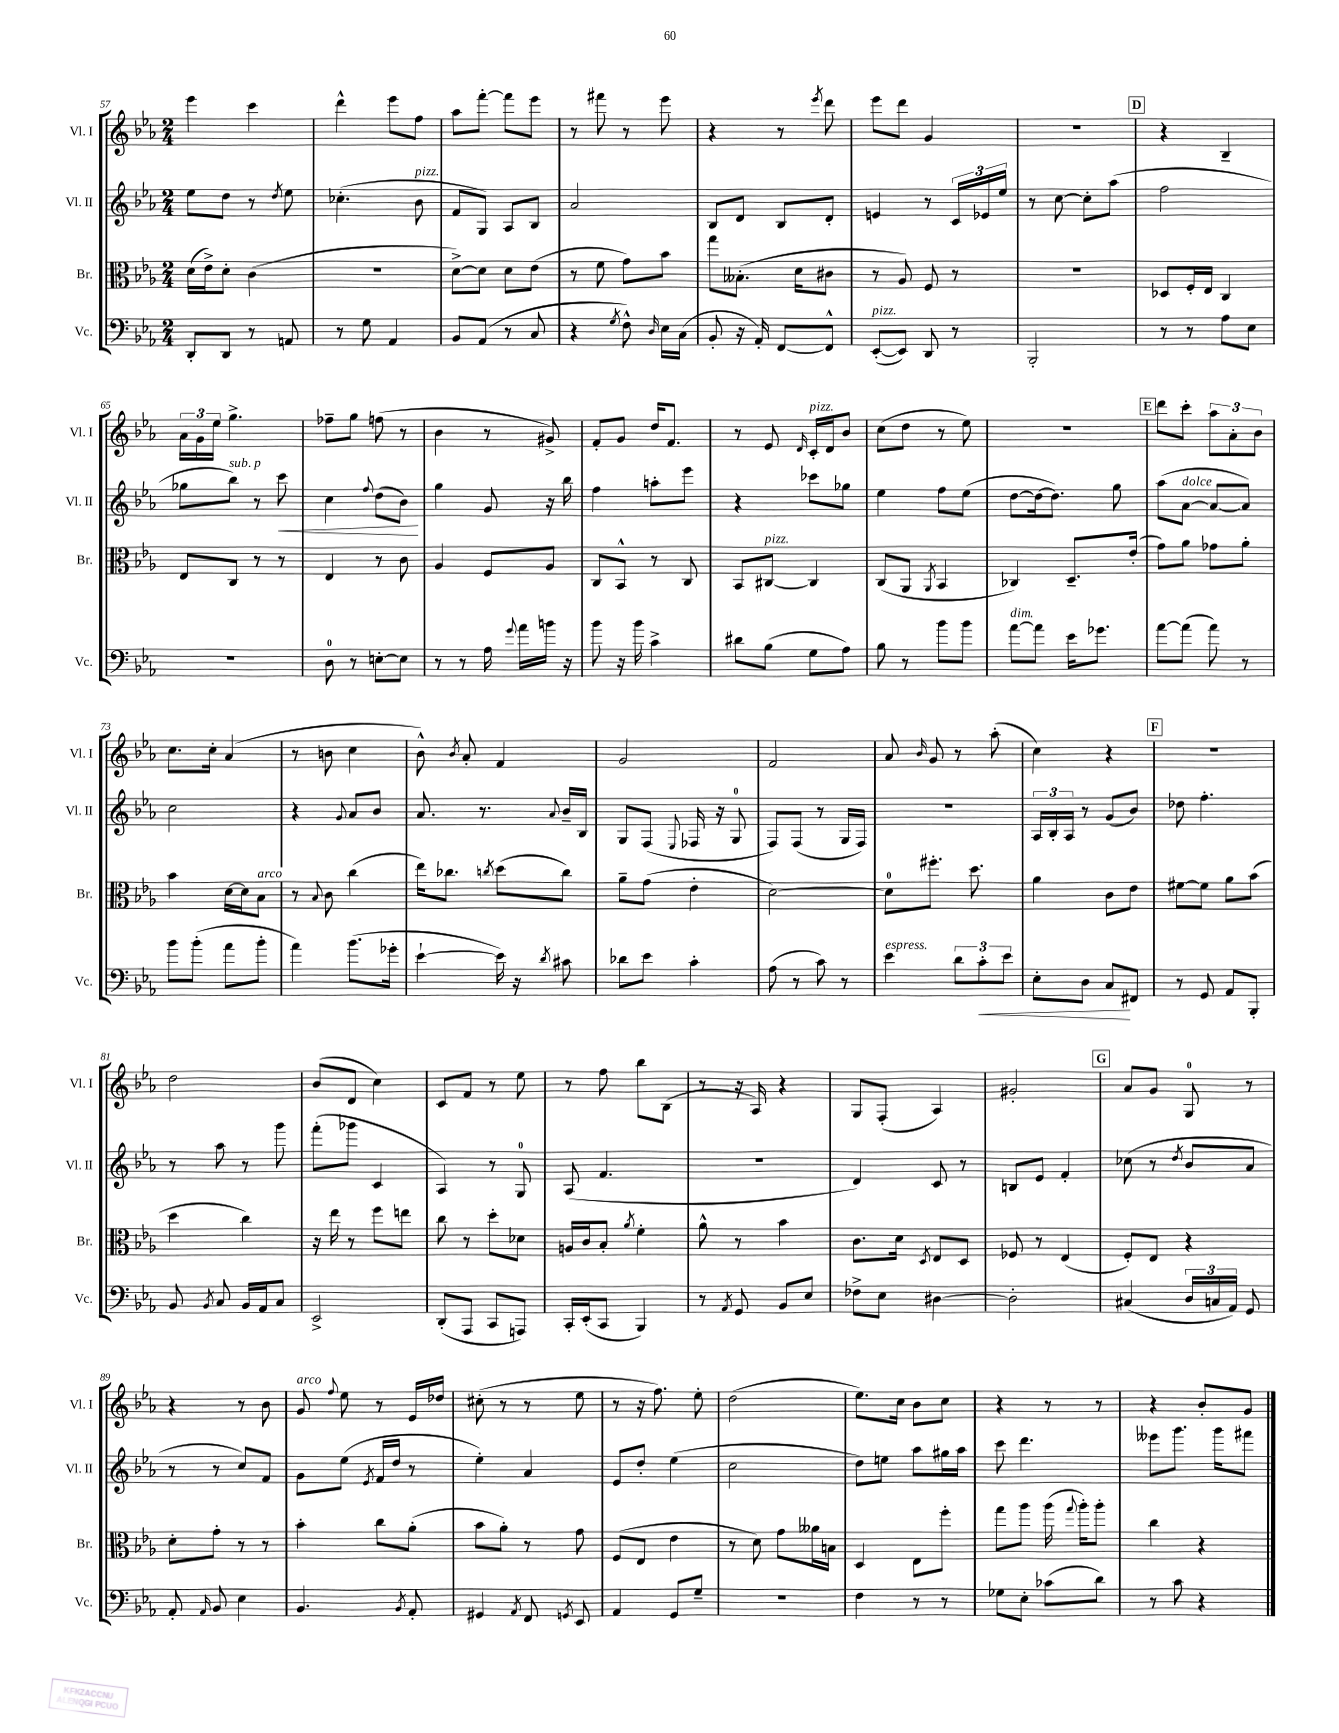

**kern	**kern	**kern	**kern
*staff4	*staff3	*staff2	*staff1
*clefF4	*clefC3	*clefG2	*clefG2
*k[b-e-a-]	*k[b-e-a-]	*k[b-e-a-]	*k[b-e-a-]
*M2/4	*M2/4	*M2/4	*M2/4
8DD'	(16d	8ee-	4eee-
.	16e-^)	.	.
8DD	8d'	8dd	.
8r	(4c	8r	4ccc
.	.	8qdd	.
8AA	.	8ee-	.
=	=	=	=
8r	2r	(4.cc-'	4ddd^^
8G	.	.	.
4AA-	.	.	8eee-
.	.	8b-	8ff
=	=	=	=
8BB-	[8d^)	8f	8aa-
(8AA-	8d]	8G)	[8fff'
8r	8d	8A-	8fff]
8C	(8e-	8B-	8eee-
=	=	=	=
4r	8r	2a-	8r
.	8f	.	8fff#
8qG	.	.	.
8F^^)	8g)	.	8r
16qqD	.	.	.
16E-	8b-	.	8eee-
(16C	.	.	.
=	=	=	=
8BB-'	8gg	8B-	4r
16r	(8.B--'	8d	.
16AA-')	.	.	.
[8FF	.	8B-	8r
.	16d	.	.
.	.	.	8qeee-
8FF^^]	8c#	8d'	8ddd
=	=	=	=
([8EE-'	8r	4e	8eee-
8EE-])	8A-)	.	8ddd
8DD	8F	8r	4g
8r	8r	24c	.
.	.	24e-	.
.	.	24ee-	.
=	=	=	=
2BBB-'	2r	8r	2r
.	.	[8cc	.
.	.	8cc']	.
.	.	(8aa-	.
=	=	=	=
8r	8D-	2ff	4r
8r	16F'	.	.
.	16E-	.	.
8A-	4C	.	4B-~
8E-	.	.	.
=	=	=	=
2r	8E-	8gg-	24a-
.	.	.	24g
.	.	.	24ee-
.	8C	8bb-)	4.gg^
.	8r	8r	.
.	8r	8ccc	.
=	=	=	=
8D	4E-	4cc	8ff-~
8r	.	.	8gg
.	.	8qqff	.
[8E'	8r	(8dd	(8ff
8E]	8c	8b-)	8r
=	=	=	=
8r	4A-	4gg	4b-
8r	.	.	.
16A-	8F	8g	8r
8qqg	.	.	.
16a-	.	.	.
16b	8A-	16r	8g#^)
16r	.	16bb-	.
=	=	=	=
8b-	8C	4ff	8f'
16r	8BB-^^	.	8g
16b-	.	.	.
4c^	8r	8aa'	16dd
.	.	.	8.f
.	8C	8eee-	.
=	=	=	=
8d#	8BB-	4r	8r
(8B-	[8C#	.	8e-
.	.	.	16qqd
8G	4C#]	8ccc-	16c'
.	.	.	16d
8A-)	.	8gg-	8b-
=	=	=	=
8B-	(8C	4ee-	(8cc
8r	8AA-	.	8dd
.	8qAA-	.	.
8b-	4BB-	8ff	8r
8b-	.	(8ee-	8ee-)
=	=	=	=
[8a-	4C-)	[8dd	2r
8a-]	.	16dd_	.
.	.	8.dd])	.
16e-	8.D~	.	.
8.g-	.	.	.
.	.	8gg	.
.	(16e-'	.	.
=	=	=	=
[8a-	8g)	(8aa-	8ddd
(8a-]	8a-	[8a-	8ccc'
8a-)	8g-	8a-_	12aa-
.	.	.	12a-'
8r	8a-'	8a-])	.
.	.	.	12b-
=	=	=	=
8b-	4b-	2cc	8.cc
(8b-'	.	.	.
.	.	.	16cc'
8a-	[16d	.	(4a-
.	16d]	.	.
8b-'	8B-	.	.
=	=	=	=
4a-)	8r	4r	8r
.	8qqB-	.	.
.	8c	.	8b
.	.	8qqg	.
(8.b-	(4cc	8a-	4cc
.	.	8b-	.
16g-'	.	.	.
=	=	=	=
[4e-`	16ee-)	8.a-	8b-^^)
.	8.cc-	.	.
.	.	.	8qb-
.	.	.	8a-'
.	.	8.r	.
.	8qcc	.	.
16e-])	(8dd	.	4f
16r	.	.	.
8qd	.	8qqa-	.
8c#	8cc)	16b-~	.
.	.	16B-	.
=	=	=	=
8d-	8a-~	8G	2g
8e-	(8g	(8F	.
.	.	8qqE-	.
4c'	4e-'	16F-	.
.	.	16r	.
.	.	8G	.
=	=	=	=
(8A-	[2d)	8F)	2f
8r	.	(8F	.
8c)	.	8r	.
8r	.	16G	.
.	.	16F)	.
=	=	=	=
4e-	8d]	2r	8a-
.	.	.	16qqb-
.	8.ff#'	.	8g
12d	.	.	8r
.	8.dd	.	.
12c'	.	.	.
.	.	.	(8aa-'
12e-	.	.	.
=	=	=	=
8E-'	4a-	24A-	4cc)
.	.	24B-'	.
.	.	24A-	.
8D	.	8r	.
8C	8c	(8g	4r
8FF#	8e-	8b-)	.
=	=	=	=
8r	[8f#	8dd-	2r
8GG	8f#]	4.ff'	.
8AA-	8a-	.	.
8BBB-'	(8b-	.	.
=	=	=	=
8BB-	4dd	8r	2dd
8qBB-	.	.	.
8C	.	8aa-	.
16BB-	4cc)	8r	.
16AA-	.	.	.
8C	.	8ggg	.
=	=	=	=
2EE-^	16r	(8fff'	(8b-
.	16ee-	.	.
.	8r	8ggg-	8d
.	8ff	4c	4cc)
.	8ee	.	.
=	=	=	=
(8DD'	8cc	4A-)	8c
8AAA-	8r	.	8f
8CC	8dd'	8r	8r
8AAA)	8d-	8G	8ee-
=	=	=	=
16CC'	16A	(8A-	8r
(16EE-'	16c	.	.
8CC	8B-'	4.f	8ff
.	8qa-	.	.
4BBB-)	4f'	.	8bb-
.	.	.	(8B-
=	=	=	=
8r	8a-^^	2r	8r
8qAA-	.	.	.
8GG	8r	.	16r
.	.	.	16A-)
8BB-	4b-	.	4r
8E-	.	.	.
=	=	=	=
8F-^	8.c	4d)	8G
8E-	.	.	(8F'
.	16d	.	.
.	8qD	.	.
[4D#	8E-	8c	4A-)
.	8D	8r	.
=	=	=	=
2D#']	8F-	8B	2g#'
.	8r	8e-	.
.	(4E-	4f'	.
=	=	=	=
(4C#	8F')	(8cc-	8a-
.	8E-	8r	8g
.	.	8qdd	.
24D	4r	8b-	8G
24C	.	.	.
24AA-)	.	.	.
8GG	.	8a-	8r
=	=	=	=
8AA-'	8d'	8r	4r
16qqAA-	.	.	.
8BB-	8g'	8r	.
4E-	8r	8cc)	8r
.	8r	8f	8b-
=	=	=	=
4.BB-	4b-'	8g	8g
.	.	.	8qqff
.	.	(8ee-	8ee-
.	.	8qe-	.
.	8cc	16f	8r
.	.	16dd	.
8qBB-	.	.	.
8AA-'	(8a-'	8r	16e-
.	.	.	16dd-
=	=	=	=
4GG#	8b-	4ee-')	(8cc#'
.	8a-')	.	8r
8qAA-	.	.	.
8FF	8r	4a-	8r
8qGG	.	.	.
8EE-	8g	.	8ee-
=	=	=	=
4AA-	(8F	8e-	8r
.	8E-	8dd'	16r
.	.	.	8.ff)
8GG	4e-	(4ee-	.
8G~	.	.	8ee-'
=	=	=	=
2r	8r	2cc	(2dd
.	8d)	.	.
.	8g	.	.
.	16a--	.	.
.	16B	.	.
=	=	=	=
4F	4D	8dd)	8.ee-)
.	.	8ee	.
.	.	.	16cc
8r	8E-	8aa-	8b-
8r	8ff'	16gg#	8cc
.	.	16aa-	.
=	=	=	=
8G-	8gg	8ccc	4r
8E-'	8aa-	4.ddd	.
(8c-	(16aa-	.	8r
.	8qqgg	.	.
.	16aa-')	.	.
8d)	8aa-'	.	8r
=	=	=	=
8r	4cc	8eee--	4r
8c	.	8.ggg	.
4r	4r	.	8b-'
.	.	16ggg	.
.	.	8fff#	8g
==	==	==	==
*-	*-	*-	*-
